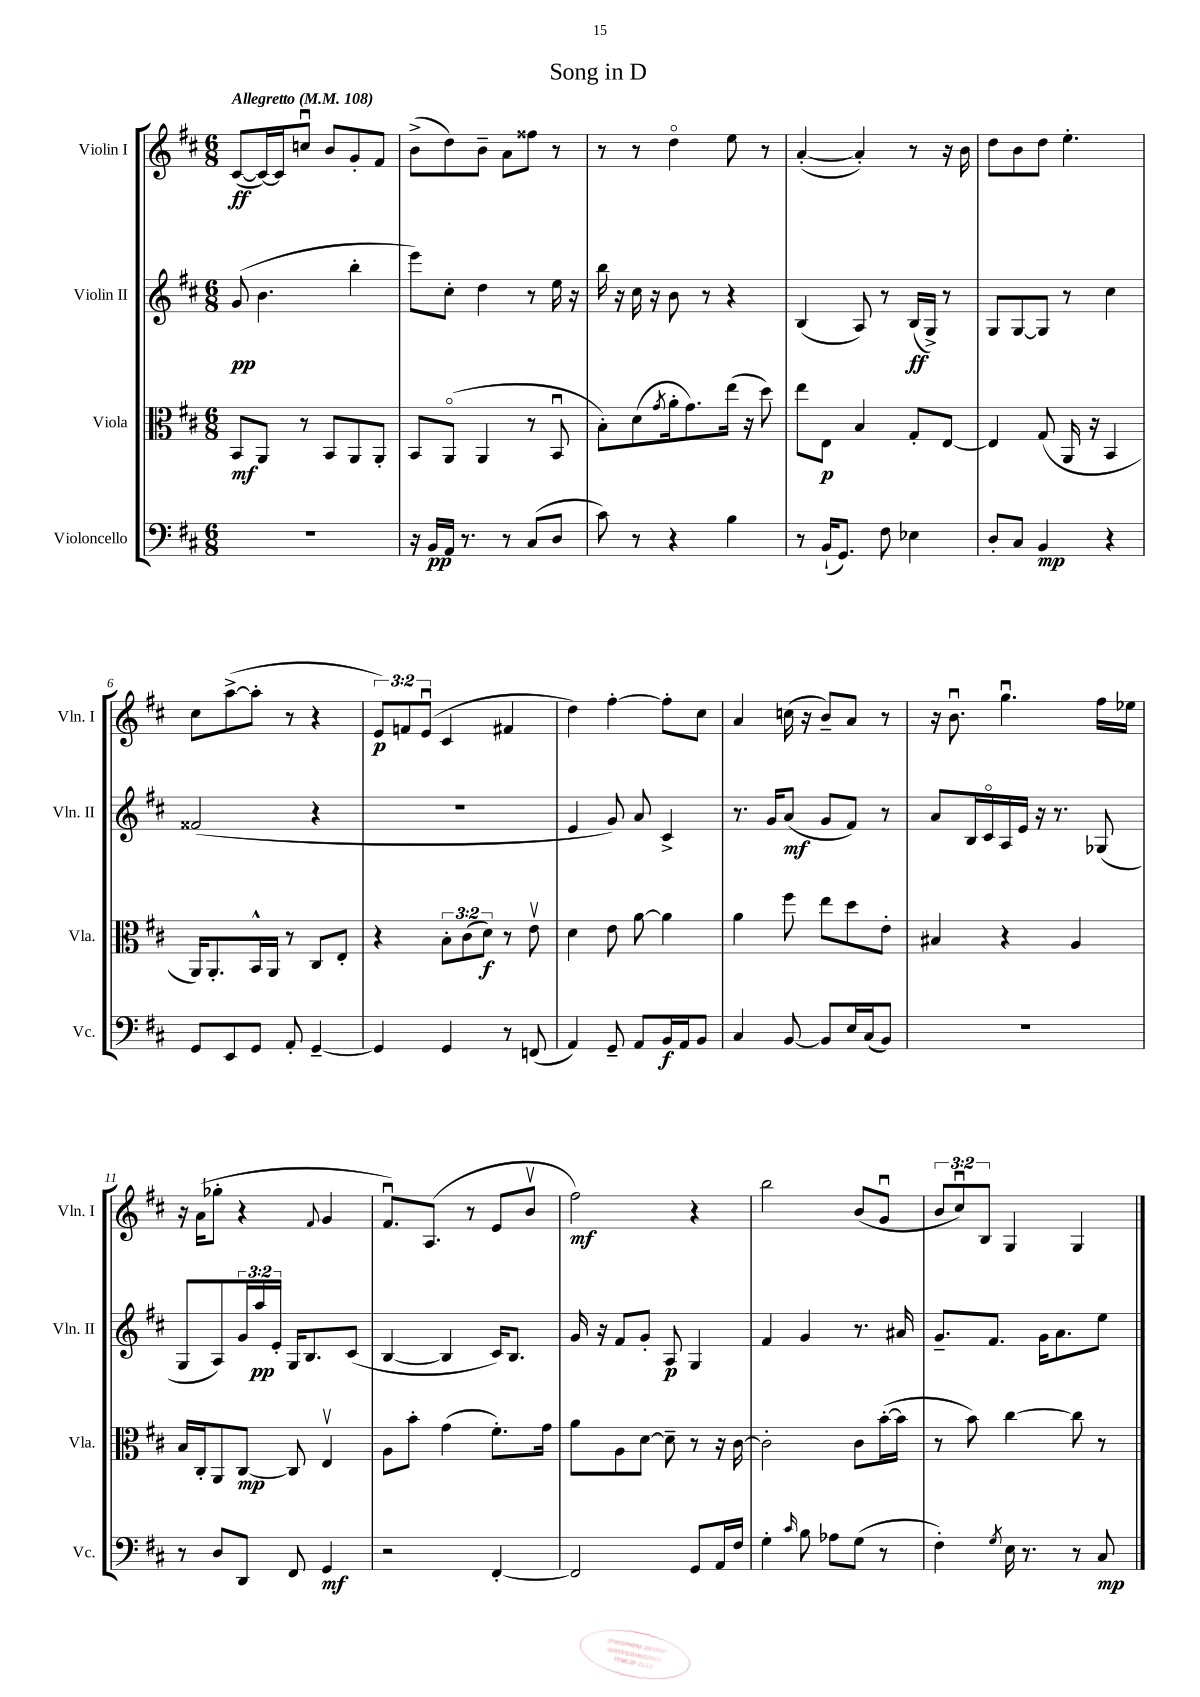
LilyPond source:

\header { title = "Song in D" }
<<
\new StaffGroup <<
\new Staff = "s0" \with { instrumentName = "Violin I" shortInstrumentName = "Vln. I" } {
    \clef treble \key d \major \numericTimeSignature \time 6/8 \override Staff.TupletNumber.text = #tuplet-number::calc-fraction-text \tempo "Allegretto" 4 = 108
    cis'8~\ff( cis'16~) cis'16 c''8\downbow b'8 g'8-. fis'8 |
    b'8->( d''8) b'8-- a'8 fisis''8 r8 |
    r8 r8 d''4\flageolet e''8 r8 |
    a'4~-.( a'4-.) r8 r16 b'16 |
    d''8 b'8 d''8 e''4.-. |
    cis''8 a''8~->( a''8-. r8 r4 |
    \tuplet 3/2 { e'8\p) f'8 e'8\downbow( } cis'4 fis'4 |
    d''4) fis''4~-. fis''8-. cis''8 |
    a'4 c''16( r16 b'8--) a'8 r8 |
    r16 b'8.\downbow g''4.\downbow fis''16 ees''16 |
    r16 a'16( ges''8-. r4 \appoggiatura { fis'8 } g'4 |
    fis'8.\downbow) a8.( r8 e'8 b'8\upbow |
    fis''2\mf) r4 |
    b''2 b'8( g'8\downbow |
    \tuplet 3/2 { b'8 cis''8\downbow) b8 } g4 g4 \bar "|." |
}
\new Staff = "s1" \with { instrumentName = "Violin II" shortInstrumentName = "Vln. II" } {
    \clef treble \key d \major \numericTimeSignature \time 6/8 \override Staff.TupletNumber.text = #tuplet-number::calc-fraction-text
    g'8\pp( b'4. b''4-. |
    e'''8) cis''8-. d''4 r8 e''16 r16 |
    b''16 r16 cis''16 r16 b'8 r8 r4 |
    b4( a8) r8 b16\ff( g16->) r8 |
    g8 g8~ g8 r8 cis''4 |
    fisis'2( r4 |
    R2. |
    e'4 g'8) a'8 cis'4-> |
    r8. g'16 a'8\mf( g'8 fis'8) r8 |
    a'8 b16 cis'16\flageolet a16 e'16 r16 r8. ges8( |
    g8 a8) \tuplet 3/2 { g'16 a''16\pp e'16-. } g16 b8. cis'8( |
    b4~ b4 cis'16) b8. |
    g'16 r16 fis'8 g'8-. a8\p g4 |
    fis'4 g'4 r8. ais'16 |
    g'8.-- fis'8. g'16 a'8. e''8 \bar "|." |
}
\new Staff = "s2" \with { instrumentName = "Viola" shortInstrumentName = "Vla." } {
    \clef alto \key d \major \numericTimeSignature \time 6/8 \override Staff.TupletNumber.text = #tuplet-number::calc-fraction-text
    b,8\mf a,8 r8 b,8 a,8 a,8-. |
    b,8 a,8\flageolet( a,4 r8 b,8\downbow |
    b8-.) d'8( \acciaccatura { g'8 } a'16-. g'8.) e''16( r16 d''8) |
    e''8 e8\p b4 g8-. e8~ |
    e4 g8( a,16 r16 b,4 |
    a,16) a,8.-. b,16-^ a,16 r8 cis8 e8-. |
    r4 \tuplet 3/2 { b8-. cis'8( d'8\f) } r8 e'8\upbow |
    d'4 e'8 a'8~ a'4 |
    a'4 fis''8 e''8 d''8 e'8-. |
    bis4 r4 a4 |
    b16 cis16-. a,8 cis8~\mp cis8 e4\upbow |
    a8 b'8-. g'4( fis'8.-.) g'16 |
    a'8 a8 d'8~ d'8-- r8 r16 cis'16~ |
    cis'2-. cis'8 b'16~-.( b'16 |
    r8 b'8) cis''4~ cis''8 r8 \bar "|." |
}
\new Staff = "s3" \with { instrumentName = "Violoncello" shortInstrumentName = "Vc." } {
    \clef bass \key d \major \numericTimeSignature \time 6/8
    R2. |
    r16 b,16\pp a,16 r8. r8 cis8( d8 |
    cis'8) r8 r4 b4 |
    r8 b,16-!( g,8.) fis8 ees4 |
    d8-. cis8 b,4\mp r4 |
    g,8 e,8 g,8 a,8-. g,4~-- |
    g,4 g,4 r8 f,8( |
    a,4) g,8-- a,8 b,16\f a,16 b,8 |
    cis4 b,8~ b,8 e16 cis16( b,8) |
    R2. |
    r8 d8 d,8 fis,8 g,4\mf |
    r2 fis,4~-. |
    fis,2 g,8 a,16 fis16 |
    g4-. \grace { cis'16 } b8 aes8 g8( r8 |
    fis4-.) \acciaccatura { g8 } e16 r8. r8 cis8\mp \bar "|." |
}
>>
>>
